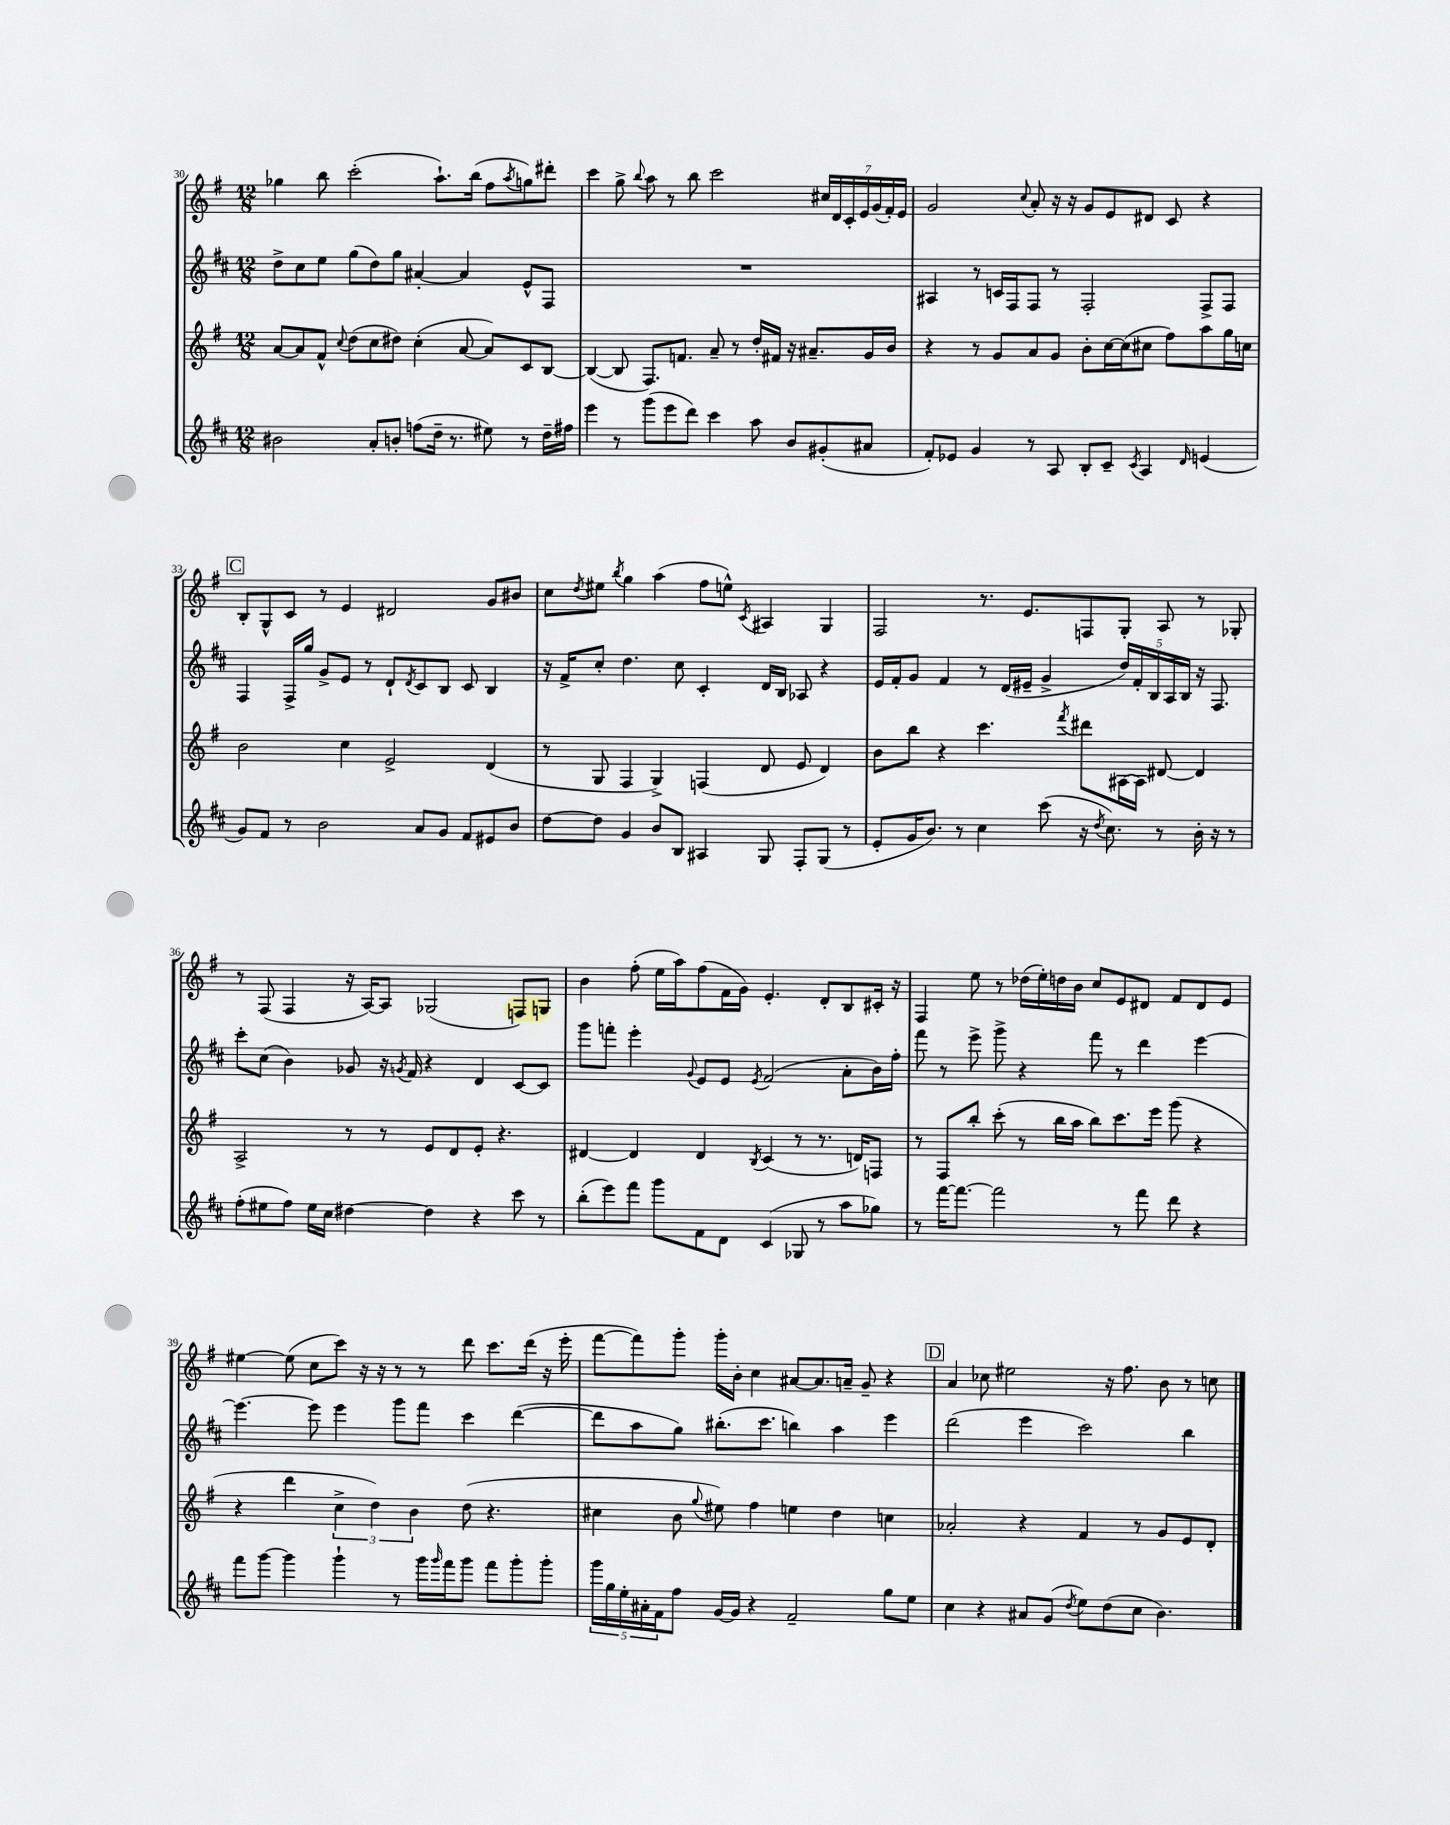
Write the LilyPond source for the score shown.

<<
\new StaffGroup <<
\new Staff = "s0" {
    \clef treble \key g \major \numericTimeSignature \time 12/8
    ges''4 b''8 c'''2-.( a''8.-!) b''16( fis''8 \acciaccatura { a''8 } g''8) dis'''8-. |
    c'''4 g''8-> \appoggiatura { b''8 } a''8 r8 b''8 c'''2 \tuplet 7/4 { cis''16 d'16 c'16-. e'16 g'16( fis'16-.) e'16 } |
    g'2 \appoggiatura { c''8 } a'8-. r16 r16 g'8 e'8 dis'8 c'8 r4 |
    \mark \markup { \box "C" } b8-. g8-^ c'8 r8 e'4 dis'2 g'8 bis'8 |
    c''8 \acciaccatura { d''8 } eis''8 \acciaccatura { b''8 } g''4 a''4( fis''8 e''8-^) \acciaccatura { c'8 } ais4 g4 |
    fis2 r8. e'8. f8 g8-. a8 r8 ges8-. |
    r8 fis8( fis4 r16 a16~) a8 ges2( f8) g8 |
    b'4 fis''8-.( e''16 a''16) fis''8( fis'16 g'16) e'4.-. d'8-. b8 cis'16-. r16 |
    fis4 e''8 r8 des''16( e''16-.) d''16 b'16 c''8 e'8 dis'8 fis'8 dis'8 e'8 |
    eis''4~ eis''8( c''8 c'''8) r16 r16 r8 r8 d'''8 c'''8. d'''16( r16 e'''16-. |
    fis'''8~ fis'''8) g'''8-. g'''16-. b'16-. c''4 ais'8~ ais'8. a'16-- g'8-- r4 |
    \mark \markup { \box "D" } a'4 ces''8 eis''2 r16 fis''8. b'8 r8 c''8 \bar "|." |
}
\new Staff = "s1" {
    \clef treble \key d \major \numericTimeSignature \time 12/8
    d''8-> cis''8 e''8 g''8( d''8) g''8 ais'4~-. ais'4 e'8-^ fis8 |
    R1. |
    ais4 r8 c'16 fis16 fis8 r8 fis2-. fis8-> fis8 |
    \mark \markup { \box "C" } fis4 fis16-> g''16 g'8-> e'8 r8 d'8-! \acciaccatura { d'8 } cis'8 b8 cis'8 b4 |
    r16 fis'16-> cis''8-. d''4. cis''8 cis'4-. d'16 b16 aes8 r4 |
    e'16 fis'16-. g'8 fis'4 r8 d'16( eis'16-- g'4-> \tuplet 5/4 { d''16) fis'16-. b16 a16 b16 } r16 fis8. |
    cis'''8-. cis''8( b'4) ges'8 r16 \acciaccatura { g'8 } fis'16 r4 d'4 cis'8~ cis'8 |
    g'''8 f'''8-. e'''4-. \appoggiatura { g'8 } e'8 e'8 \acciaccatura { e'8 } fis'2( a'8-. b'16) fis''16-. |
    fis'''8 r8 e'''8-> g'''8-> r4 fis'''8 r8 d'''4 e'''4~ |
    e'''4.~ e'''8 e'''4 g'''8 fis'''8 cis'''4 d'''4~( |
    d'''8 a''8 g''8) bis''8.-.( cis'''8. b''4) a''4 e'''4 |
    \mark \markup { \box "D" } d'''2( e'''4 cis'''2) b''4 \bar "|." |
}
\new Staff = "s2" {
    \clef treble \key g \major \numericTimeSignature \time 12/8
    a'8~ a'8 fis'8-^ \appoggiatura { c''8 } d''8( c''8 dis''8) c''4-.( a'8~ a'8) c'8 b8~ |
    b4~( b8 fis8.) f'8. a'8-- r8 d''16-. fis'16 r16 ais'8.-- g'16 b'16 |
    r4 r8 g'8 a'8 g'8 b'8-. c''16~ c''16( cis''8 fis''8) a''8 g''16 c''16 |
    \mark \markup { \box "C" } b'2 c''4 e'2-> d'4( |
    r8 g8 fis4 g4->) f4( d'8 e'8 d'4) |
    b'8 b''8 r4 c'''4. \acciaccatura { fis'''8 } dis'''8 ais16~ ais16 dis'8~ dis'4 |
    a2-> r8 r8 e'8 d'8 e'8-. r4. |
    dis'4~ dis'4 dis'4 \acciaccatura { b8 } c'4( r8 r8. d'16) f8 |
    r8 fis8 b''8-. c'''8-.( r8 b''16 a''16 b''8) c'''8. e'''16 g'''8( r4 |
    r4 d'''4 \tuplet 3/2 { c''4-> d''4) b'4 } d''8( r4. |
    cis''4 b'8 \appoggiatura { g''8 } eis''8) fis''4 e''4 d''4 c''4 |
    \mark \markup { \box "D" } aes'2-. r4 fis'4 r8 g'8 e'8 d'8-. \bar "|." |
}
\new Staff = "s3" {
    \clef treble \key d \major \numericTimeSignature \time 12/8
    bis'2 a'8-. b'8-. f''8( d''16-- r8. eis''8) r8 d''16-- fis''16 |
    e'''4 r8 g'''8( e'''8 d'''8) cis'''4 a''8 b'8 gis'8-.( ais'8 |
    fis'8-.) ees'8 g'4 r8 a8 b8-. cis'8-- \acciaccatura { cis'8 } a4 \grace { d'16 } e'4( |
    \mark \markup { \box "C" } g'8) fis'8 r8 b'2 a'8 g'8 fis'8 eis'8 b'8 |
    d''8~ d''8 g'4 b'8 b8 ais4 g8 fis8-. g8( r8 |
    e'8-. g'16 b'8.) r8 cis''4 cis'''8( r16 \acciaccatura { d''8 } cis''8.) r8 b'16-. r16 r8 |
    fis''8-.( eis''8 fis''8) eis''16 cis''16 dis''4~ dis''4 r4 cis'''8 r8 |
    b''8-.( e'''8) fis'''8 g'''8 fis'8 d'8 cis'4( ges8 r8 a''8 ges''8) |
    r8 fis'''16~ fis'''8.~ fis'''2 r8 fis'''8 d'''8 r4 |
    fis'''8 g'''8~ g'''4 g'''4-! r8 g'''16 \grace { g'''16 } fis'''16 g'''8 fis'''8 g'''8-. g'''8-. |
    \tuplet 5/4 { g'''16 g''16 e''16-. ais'16-. fis'16 } fis''8 g'16~ g'16 r4 fis'2-- g''8 e''8 |
    \mark \markup { \box "D" } cis''4 r4 ais'8 g'8( \acciaccatura { d''8 } e''8) d''8( cis''8 b'4.) \bar "|." |
}
>>
>>
\layout { \context { \Score currentBarNumber = #30 } }
